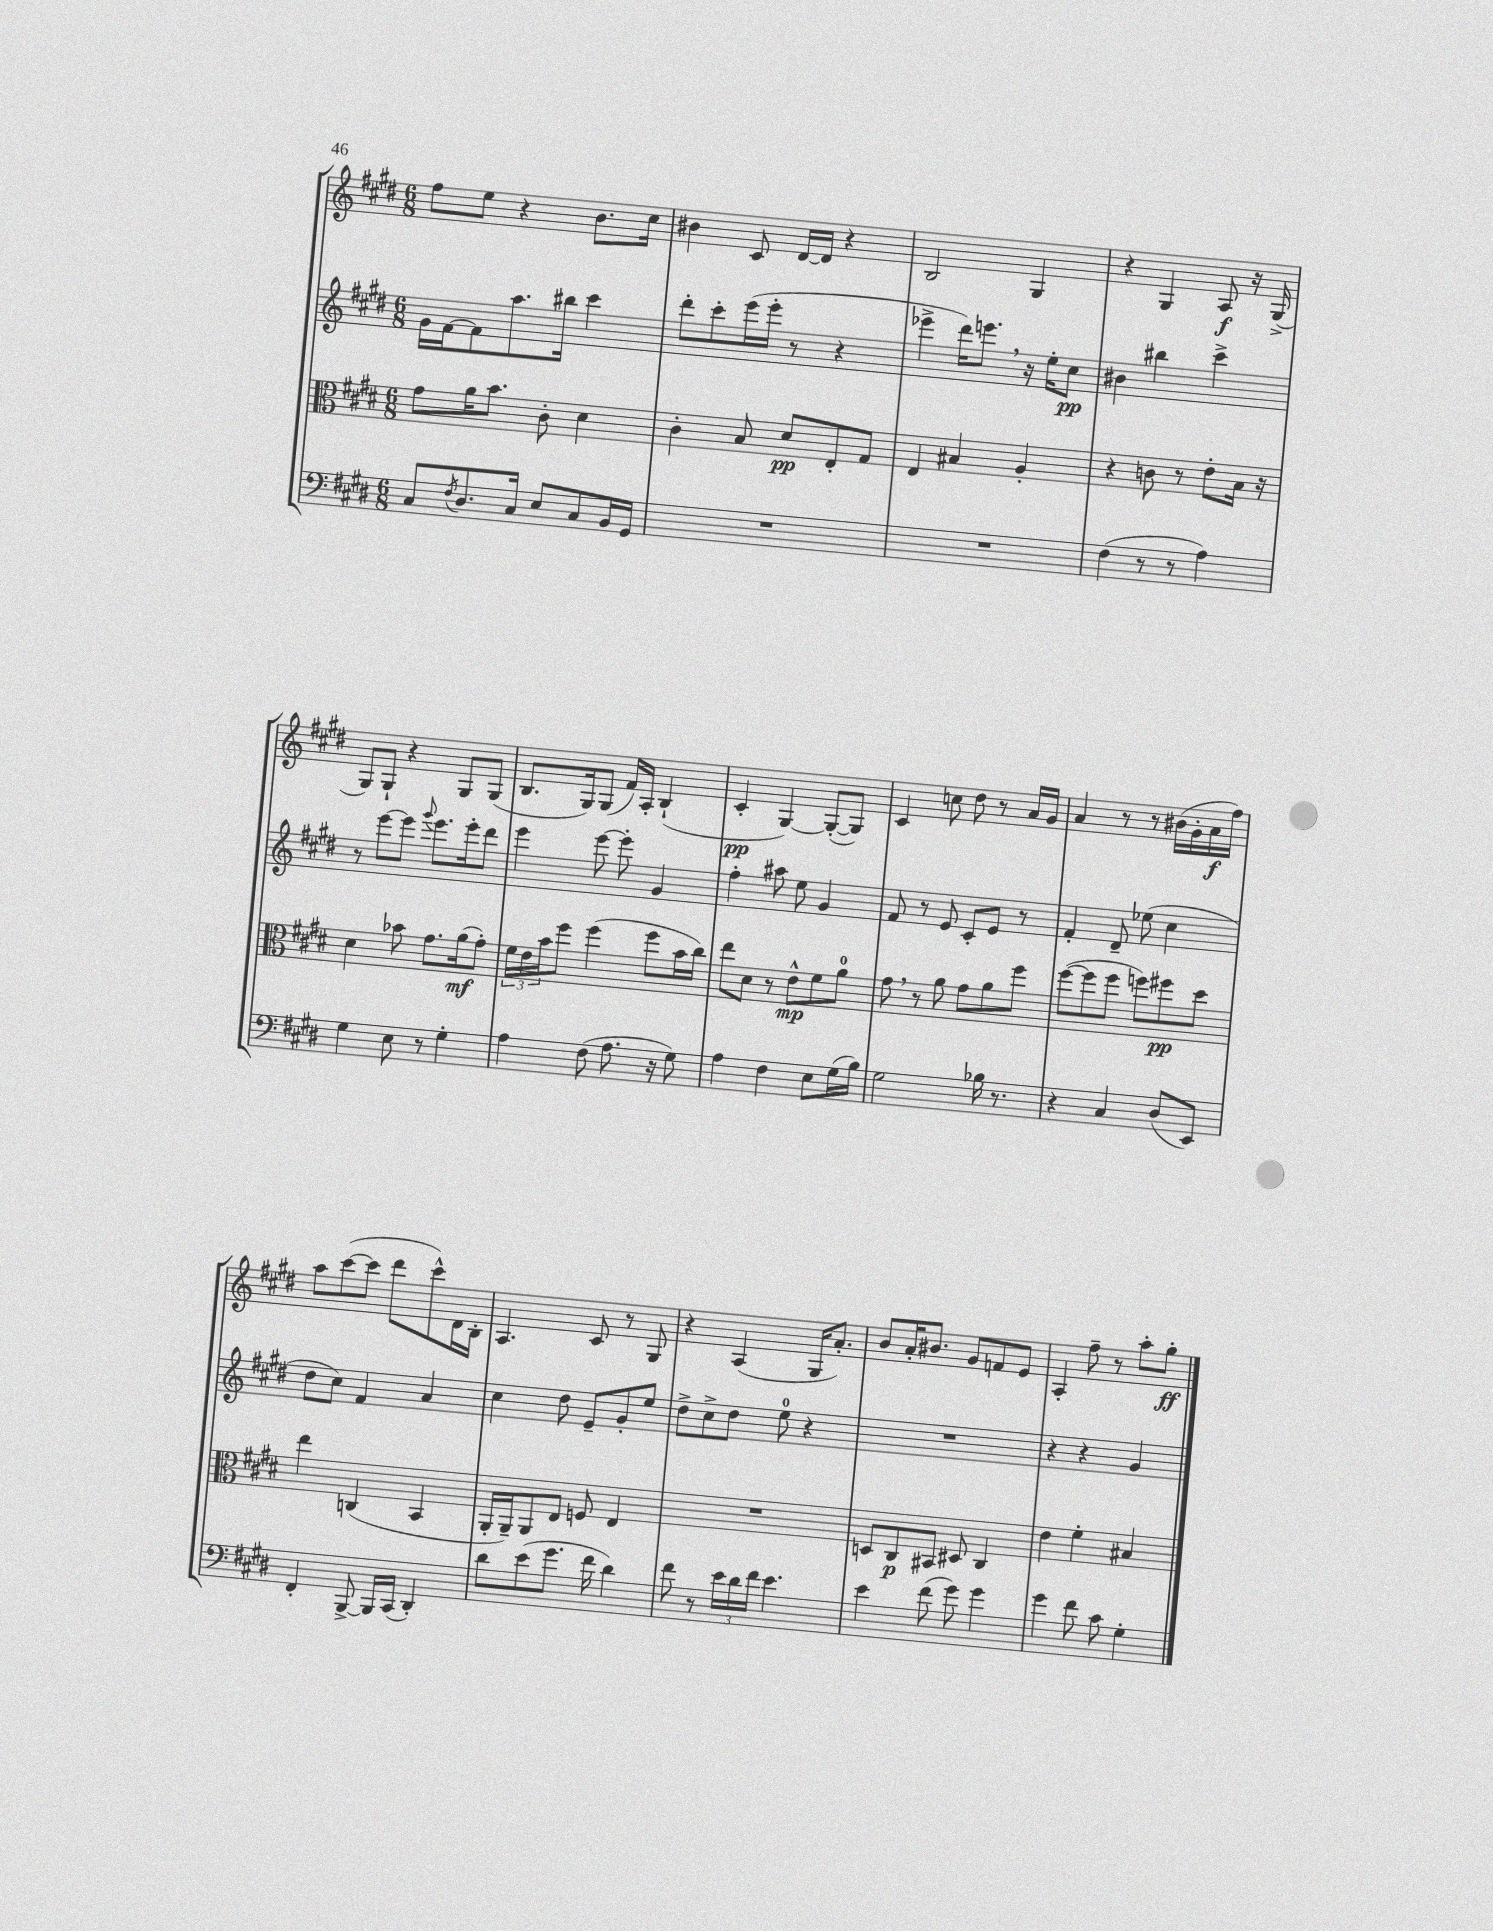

**kern	**kern	**kern	**kern
*staff4	*staff3	*staff2	*staff1
*clefF4	*clefC3	*clefG2	*clefG2
*k[f#c#g#d#]	*k[f#c#g#d#]	*k[f#c#g#d#]	*k[f#c#g#d#]
*M6/8	*M6/8	*M6/8	*M6/8
8C#/L	8g#\L	16g#\LL	8ff#\L
.	.	[16f#\J	.
8qF#/	.	.	.
8.D#/	16a\K	8f#\]	8ee\J
.	8.b\J	.	.
.	.	8.aa\	4r
16C#/Jk	.	.	.
8E/L	8c#'\	.	.
.	.	16bb#\Jk	.
8C#/	4d#\	4ccc#\	8.b\L
16BB/L	.	.	.
16GG#/JJ	.	.	16cc#\Jk
=	=	=	=
2.r	4c#'\	8ddd#'\L	4b#\
.	.	8ccc#'\	.
.	8B/	(16eee\L	8c#/
.	.	16eee'\JJ	.
.	8d#/L	8r	[16d#/LL
.	.	.	16d#/]JJ
.	8E'/	4r	4r
.	8G#/J	.	.
=	=	=	=
2.r	4E/	4eee-^\	2B/
.	4B#/	16ddd#\LK)	.
.	.	8.eee\J	.
.	4A'/	16r	4G#/
.	.	16ee'\LK	.
.	.	8cc#\J	.
=	=	=	=
(4F#\	4r	4b#\	4r
8r	8c\	4bb#\	4G#/
8r	8r	.	.
4A\)	8e'\L	4ccc#^\	8A/
.	16B\Jk	.	16r
.	16r	.	(16G#^/
=	=	=	=
4G#\	4d#\	8r	8G#/L)
.	.	[8eee\L	8G#`/J
8E\	8b-\	8eee\]J	4r
.	.	8qqggg#/	.
8r	8.g#\L	8.eee\L	.
4G#'\	.	.	8G#/L
.	(16a\k	16eee'\k	.
.	8g#'\J)	8ddd#\J	(8G#/J
=	=	=	=
4A\	24f#\LL	4eee\	8.B/L
.	24e\	.	.
.	24b\J	.	.
.	8ff#\J	.	.
.	.	.	16G#/k)
(8F#\	(4ff#\	[8eee\	(8G#/J
8.A\	.	8eee'\]	16f#/LL)
.	.	.	16A'/JJ
.	8ff#\L	4g#/	(4B`/
16r	.	.	.
8G#\)	16b\L	.	.
.	16cc#\JJ)	.	.
=	=	=	=
4A\	8ee\L	4ff#'\	4c#'/
.	8d#\J	.	.
4F#\	8r	8aa#\	[4G#/)
.	8e^^\L	8ee\	.
8E\L	8f#\	4g#/	(8G#'/_L
(16G#\L	8a\J	.	8G#/]J)
16B\JJ)	.	.	.
=	=	=	=
2G#\	8g#\	8f#/	4c#/
.	8r	8r	.
.	8a\	8e/	8cc\
.	8g#\L	8c#'/L	8dd#\
16B-\	8a\	8e/J	8r
8.r	.	.	.
.	8ff#\J	8r	16a/LL
.	.	.	16g#/JJ
=	=	=	=
4r	([8ff#\L	4f#'/	4a/
.	8ff#\]	.	.
4C#/	8ff#\J	8d#~/	8r
.	8ff\L)	(8ee-\	8r
(8D#/L	8ff#\	4cc#\	(16b#\LL
.	.	.	16g#'\
8EE/J)	8dd#\J	.	16a\
.	.	.	16ff#\JJ)
=	=	=	=
4FF#'/	4ee\	8dd#\L	8aa\L
.	.	8cc#\J)	([8ccc#\
[8BBB^/	(4C/	4f#/	8ccc#\]J
16BBB/]LL	.	.	8ddd#\L
(16CC#/JJ	.	.	.
4DD#'/)	4BB/	4a/	8ccc#^^\)
.	.	.	16d#\L
.	.	.	16B'\JJ
=	=	=	=
8d#\L	16AA'/LL	4cc#\	4.A/
.	16AA~/J)	.	.
(8e\	8AA/	.	.
8.g#\J	8E/J	8dd#\	.
.	8F/	8e~/L	8c#/
16f#\	.	.	.
4d#\)	4E/	8g#'/	8r
.	.	8ee/J	8G#/
=	=	=	=
8f#\	2.r	8dd#^\L	4r
8r	.	8cc#^\	.
24e\LL	.	8dd#\J	(4A/
24d#\	.	.	.
24f#\JJ	.	.	.
4.e\	.	8ee\	.
.	.	4r	16G#/LK
.	.	.	8.a'/J)
=	=	=	=
4e\	8D/L	2.r	8b/L
.	8C#/	.	16a'/K
.	.	.	8.b#/J
(8f#\	8BB#/J	.	.
8g#\)	8D#/	.	8g#/L
4g#\	4C#/	.	8f/
.	.	.	8e/J
=	=	=	=
4g#\	4e\	4r	4A'/
8f#\	4f#'\	4r	8ff#~\
8c#\	.	.	8r
4G#'\	4B#/	4g#/	8aa'\L
.	.	.	8gg#'\J
==	==	==	==
*-	*-	*-	*-
